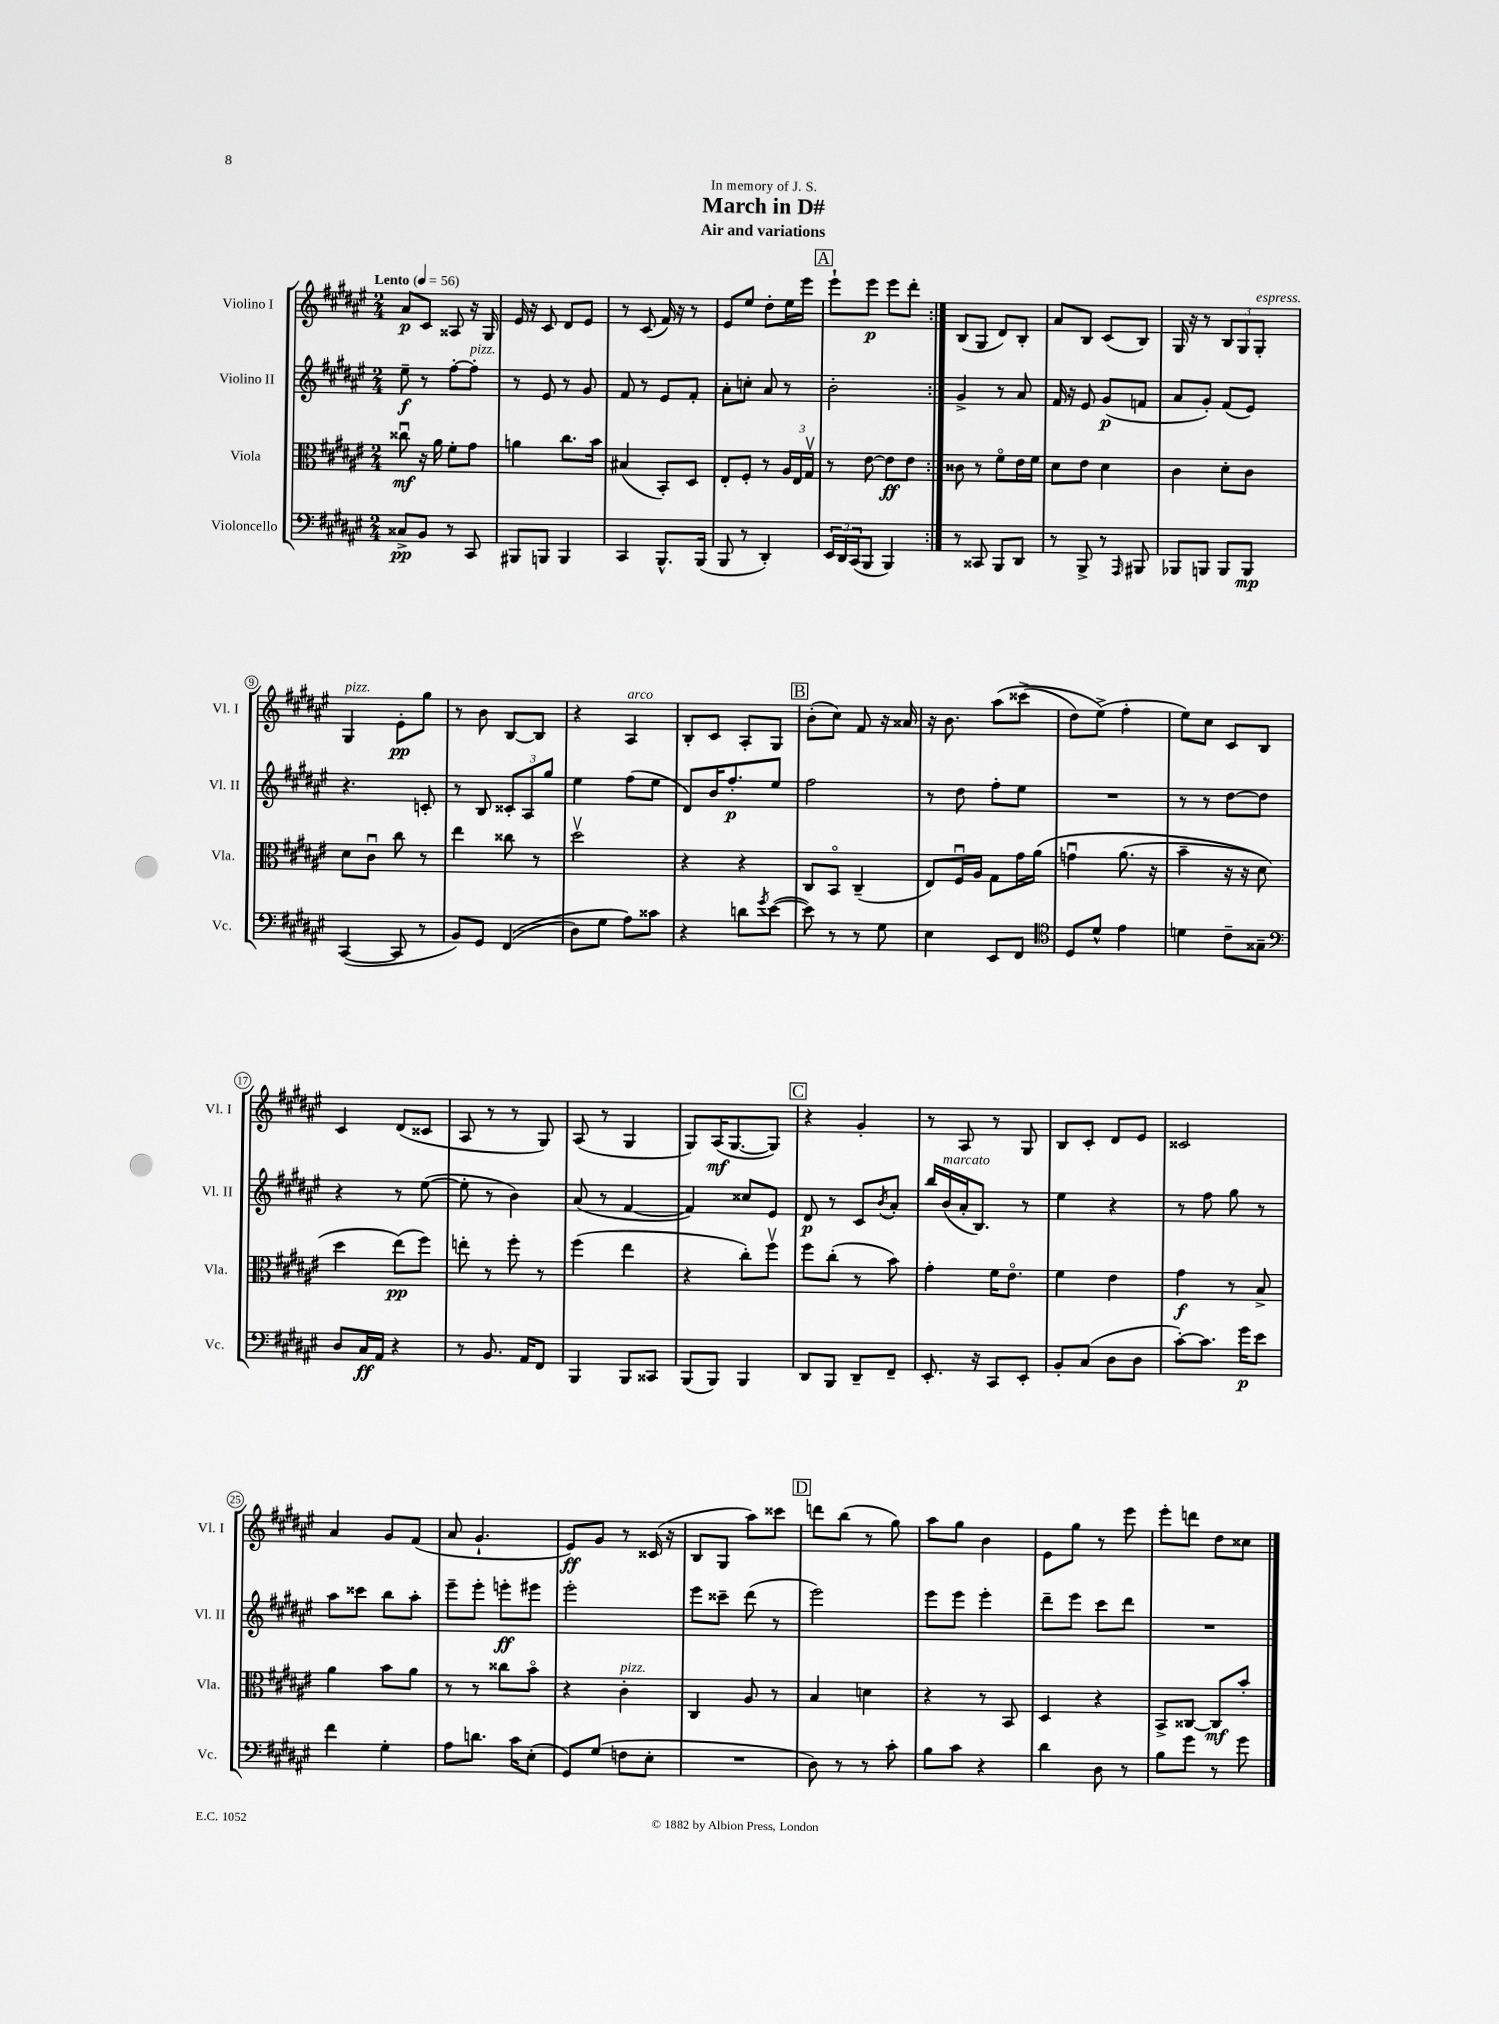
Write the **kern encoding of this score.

**kern	**dynam	**kern	**dynam	**kern	**dynam	**kern	**dynam
*part4	*part4	*part3	*part3	*part2	*part2	*part1	*part1
*staff4	*staff4	*staff3	*staff3	*staff2	*staff2	*staff1	*staff1
*I"Violoncello	*	*I"Viola	*	*I"Violino II	*	*I"Violino I	*
*I'Vc.	*	*I'Vla.	*	*I'Vl. II	*	*I'Vl. I	*
*clefF4	*	*clefC3	*	*clefG2	*	*clefG2	*
*k[f#c#g#d#a#e#]	*	*k[f#c#g#d#a#e#]	*	*k[f#c#g#d#a#e#]	*	*k[f#c#g#d#a#e#]	*
*M2/4	*	*M2/4	*	*M2/4	*	*M2/4	*
*MM56	*	*MM56	*	*MM56	*	*MM56	*
=1	=1	=1	=1	=1	=1	=1	=1
!	!	!	!	!	!	!LO:TX:a:B:t=Lento	!
8C##X^/L	pp	8cc##Xu\	mf	8ee#~\	f	8a#/L	p
8BB/J	.	16r	.	8r	.	8c#/J	.
.	.	16a#\	.	.	.	.	.
8r	.	8f#'\L	.	[8ff#'\L	.	8A##X/	.
!	!	!	!	!LO:TX:a:i:t=pizz.	!	!	!
8CC#/	.	8g#\J	.	8ff#'\J]	.	16r	.
.	.	.	.	.	.	16G#/	.
=2	=2	=2	=2	=2	=2	=2	=2
8BBB#X/L	.	4an\	.	8r	.	16e#/	.
.	.	.	.	.	.	16r	.
8BBBn/J	.	.	.	8e#/	.	8c#/	.
4BBB/	.	8.cc#\L	.	8r	.	8d#/L	.
.	.	.	.	8g#/	.	8e#/J	.
.	.	16b\Jk	.	.	.	.	.
=3	=3	=3	=3	=3	=3	=3	=3
4CC#/	.	(4B#X/	.	8f#/	.	8r	.
.	.	.	.	8r	.	(8c#/	.
8.BBB^^/L	.	8BB'/L)	.	8e#/L	.	16f#/)	.
.	.	.	.	.	.	16r	.
.	.	8D#/J	.	8f#'/J	.	8r	.
(16BBB/Jk	.	.	.	.	.	.	.
=4	=4	=4	=4	=4	=4	=4	=4
8BBB/	.	8E#'/L	.	8a#'\L	.	8e#/L	.
8r	.	8F#'/J	.	8ccn'\J	.	8ee#/J	.
4DD#'/)	.	8r	.	8a#/	.	8dd#'\L	.
.	.	24A#/LL	.	8r	.	16ee#\L	.
.	.	24E#/	.	.	.	.	.
.	.	.	.	.	.	16eee#\JJ	.
.	.	24G#v/JJ	.	.	.	.	.
!!LO:REH:place=s1:t=A
=5	=5	=5	=5	=5	=5	=5	=5
24EE#/LL	.	8r	.	2b'\	.	8eee#`\L	.
24DD#/	.	.	.	.	.	.	.
(24CC#/J	.	.	.	.	.	.	.
8BBB/J	.	[8e#\	.	.	.	8eee#\J	p
4BBB/)	.	8e#\L]	ff	.	.	8eee#\L	.
.	.	8e#\J	.	.	.	8ddd#'\J	.
=6:|!	=6:|!	=6:|!	=6:|!	=6:|!	=6:|!	=6:|!	=6:|!
8r	.	8c##X\	.	4g#^/	.	(8B/L	.
8CC##X/	.	8r	.	.	.	8G#/J	.
8BBB/L	.	8f#\L	.	8r	.	8d#/L)	.
8DD#/J	.	16e#\L	.	8a#/	.	8B'/J	.
.	.	16f#\JJ	.	.	.	.	.
=7	=7	=7	=7	=7	=7	=7	=7
8r	.	8d#\L	.	16f#/	.	8a#/L	.
.	.	.	.	16r	.	.	.
8BBB^/	.	8e#\J	.	8e#/	.	8B/J	.
8r	.	4d#\	.	(8g#/L	p	(8c#/L	.
16qqAAA#/	.	.	.	.	.	.	.
8BBB#X/	.	.	.	8fn/J	.	8B/J)	.
=8	=8	=8	=8	=8	=8	=8	=8
8BBB-X/L	.	4c#\	.	8a#/L	.	16G#/	.
.	.	.	.	.	.	16r	.
8BBBn/J	.	.	.	8g#'/J)	.	8r	.
8BBB/L	.	8d#'\L	.	(8f#/L	.	12B/L	.
.	.	.	.	.	.	12G#/	.
8BBB/J	mp	8c#\J	.	8e#/J)	.	.	.
!	!	!	!	!	!	!LO:TX:a:i:t=espress.	!
.	.	.	.	.	.	12G#'/J	.
!!LO:LB:g=z
=9	=9	=9	=9	=9	=9	=9	=9
!	!	!	!	!	!	!LO:TX:a:i:t=pizz.	!
([4CC#/	.	8d#\L	.	4.r	.	4G#/	.
.	.	8c#u\J	.	.	.	.	.
8CC#/]	.	8cc#\	.	.	.	8e#'\L	pp
8r	.	8r	.	8cn'/	.	8gg#\J	.
=10	=10	=10	=10	=10	=10	=10	=10
8BB/L)	.	4ee#\	.	8r	.	8r	.
8GG#/J	.	.	.	8B/	.	8b\	.
((4FF#/	.	8cc##X\	.	12c##X'/L	.	[8B/L	.
.	.	.	.	12A#/	.	.	.
.	.	8r	.	.	.	8B/J]	.
.	.	.	.	12gg#/J	.	.	.
=11	=11	=11	=11	=11	=11	=11	=11
8D#\L)	.	2dd#v\	.	4ee#\	.	4r	.
8G#\J	.	.	.	.	.	.	.
!	!	!	!	!	!	!LO:TX:a:i:t=arco	!
8A#\L)	.	.	.	(8ff#\L	.	4A#/	.
8c##X\J	.	.	.	8ee#\J	.	.	.
=12	=12	=12	=12	=12	=12	=12	=12
4r	.	4r	.	8d#/L)	.	8B'/L	.
.	.	.	.	16b/K	.	8c#/J	.
.	.	.	.	8.ff#'/	p	.	.
8dn\L	.	4r	.	.	.	8A#'/L	.
8qg#/	.	.	.	.	.	.	.
([8e#\J	.	.	.	8ee#/J	.	8G#/J	.
!!LO:REH:place=s1:t=B
=13	=13	=13	=13	=13	=13	=13	=13
8e#\])	.	8C#/L	.	2ff#\	.	(8b'\L	.
8r	.	8BB/J	.	.	.	8cc#\J)	.
8r	.	(4C#~/	.	.	.	8f#/	.
8G#\	.	.	.	.	.	16r	.
.	.	.	.	.	.	16a##X/	.
=14	=14	=14	=14	=14	=14	=14	=14
4E#\	.	8E#/L)	.	8r	.	16r	.
.	.	.	.	.	.	8.b\	.
.	.	16F#u/L	.	8dd#\	.	.	.
.	.	16A#/JJ	.	.	.	.	.
8EE#/L	.	8G#\L	.	8ff#'\L	.	(8aa#\L	.
8FF#/J	.	16g#\L	.	8ee#\J	.	(8ccc##X^\J	.
.	.	(16a#\JJ	.	.	.	.	.
=15	=15	=15	=15	=15	=15	=15	=15
*clefC4	*	*	*	*	*	*	*
8D#/L	.	4gnu\	.	2r	.	8dd#\L)	.
8d#^^/J	.	.	.	.	.	(8ee#^\J)	.
4e#\	.	(8.a#\	.	.	.	4ff#'\	.
.	.	16r	.	.	.	.	.
=16	=16	=16	=16	=16	=16	=16	=16
4dn\	.	4b~\	.	8r	.	8ee#\L)	.
.	.	.	.	8r	.	8cc#\J	.
8c#~\L	.	16r	.	[8dd#\L	.	8c#/L	.
.	.	16r	.	.	.	.	.
8G##X~\J	.	8d#\)	.	8dd#\J]	.	8B/J	.
!!LO:LB:g=z
=17	=17	=17	=17	=17	=17	=17	=17
*clefF4	*	*	*	*	*	*	*
8D#/L	.	4dd#\	.	4r	.	4c#/	.
16C#/L	ff	.	.	.	.	.	.
16AA#/JJ	.	.	.	.	.	.	.
4r	.	(8ee#\L)	pp	8r	.	(8d#/L	.
.	.	8ff#\J)	.	([8ee#\	.	8c##X/J	.
=18	=18	=18	=18	=18	=18	=18	=18
8r	.	8een'\	.	8ee#'\]	.	8A#/	.
8.BB/	.	8r	.	8r	.	8r	.
.	.	8ff#'\	.	4b\)	.	8r	.
16AA#/KL	.	.	.	.	.	.	.
8FF#/J	.	8r	.	.	.	8G#/)	.
=19	=19	=19	=19	=19	=19	=19	=19
4BBB/	.	(4ff#\	.	(8a#/	.	(8A#/	.
.	.	.	.	8r	.	8r	.
8BBB/L	.	4ee#\	.	[4f#/	.	4G#/	.
8CC##X/J	.	.	.	.	.	.	.
=20	=20	=20	=20	=20	=20	=20	=20
(8BBB/L	.	4r	.	4f#/])	.	8G#/L)	.
8BBB/J)	.	.	.	.	.	(16A#/K	mf
.	.	.	.	.	.	[8.G#/	.
4BBB/	.	8cc#'\L)	.	8cc##X/L	.	.	.
.	.	8ff#v\J	.	8e#/J	.	8G#/J])	.
!!LO:REH:place=s1:t=C
=21	=21	=21	=21	=21	=21	=21	=21
8DD#/L	.	8ff#\L	.	8d#/	p	4r	.
8BBB/J	.	(8cc#'\J	.	8r	.	.	.
8DD#~/L	.	8r	.	8c#/L	.	4g#'/	.
.	.	.	.	8qb/	.	.	.
8FF#~/J	.	8b\)	.	8a#'/J	.	.	.
=22	=22	=22	=22	=22	=22	=22	=22
8.EE#'/	.	4g#'\	.	16bb/LL	.	8r	.
!	!	!	!	!LO:TX:a:i:t=marcato	!	!	!
.	.	.	.	(16b/	.	.	.
.	.	.	.	16a#'/J	.	8A#/	.
16r	.	.	.	8.B/J)	.	.	.
8CC#/L	.	16f#\KL	.	.	.	8r	.
.	.	8.e#\J	.	.	.	.	.
8EE#'/J	.	.	.	8r	.	8G#/	.
=23	=23	=23	=23	=23	=23	=23	=23
8BB'/L	.	4f#\	.	4ee#\	.	8B/L	.
(8C#/J	.	.	.	.	.	8c#'/J	.
8D#\L	.	4e#\	.	4r	.	8d#/L	.
8D#\J	.	.	.	.	.	8e#/J	.
=24	=24	=24	=24	=24	=24	=24	=24
[8c#'\L)	.	4g#\	f	8r	.	2c##X/	.
8.c#\J]	.	.	.	8ff#\	.	.	.
.	.	8r	.	8gg#\	.	.	.
16g#\KL	p	.	.	.	.	.	.
8e#\J	.	8B^/	.	8r	.	.	.
!!LO:LB:g=z
=25	=25	=25	=25	=25	=25	=25	=25
4f#\	.	4a#\	.	8aa#\L	.	4a#/	.
.	.	.	.	8ccc##X\J	.	.	.
4G#'\	.	8b\L	.	8bb\L	.	8g#/L	.
.	.	8a#\J	.	8aa#'\J	.	(8f#/J	.
=26	=26	=26	=26	=26	=26	=26	=26
8A#\L	.	8r	.	8eee#~\L	.	8a#/	.
8.dn\J	.	8r	.	8eee#'\J	.	4.g#`/	.
.	.	8cc##X\L	.	8eeen'\L	ff	.	.
16c#\KL	.	.	.	.	.	.	.
(8E#'\J	.	8b\J	.	8eee#X\J	.	.	.
=27	=27	=27	=27	=27	=27	=27	=27
8GG#/L)	.	4r	.	2eee#'\	.	8e#/L)	ff
(8G#/J	.	.	.	.	.	8g#/J	.
!	!	!LO:TX:a:i:t=pizz.	!	!	!	!	!
8Fn\L	.	4c#'\	.	.	.	8r	.
8E#'\J	.	.	.	.	.	(16c##X/	.
.	.	.	.	.	.	16r	.
=28	=28	=28	=28	=28	=28	=28	=28
2r	.	4C#/	.	8eee#\L	.	8B/L	.
.	.	.	.	8ccc##X~\J	.	8G#/J	.
.	.	8A#/	.	(8ddd#\	.	8aa#\L)	.
.	.	8r	.	8r	.	8ccc##X\J	.
!!LO:REH:place=s1:t=D
=29	=29	=29	=29	=29	=29	=29	=29
8D#\)	.	4B/	.	2eee#\)	.	8dddn\L	.
8r	.	.	.	.	.	(8bb\J	.
8r	.	4dn\	.	.	.	8r	.
8c#'\	.	.	.	.	.	8gg#\)	.
=30	=30	=30	=30	=30	=30	=30	=30
8B\L	.	4r	.	8eee#\L	.	8aa#\L	.
8c#\J	.	.	.	8eee#\J	.	8gg#\J	.
4r	.	8r	.	4eee#'\	.	4b\	.
.	.	8BB/	.	.	.	.	.
=31	=31	=31	=31	=31	=31	=31	=31
4d#\	.	4D#/	.	8ddd#~\L	.	8e#\L	.
.	.	.	.	8eee#\J	.	8gg#\J	.
8D#\	.	4r	.	8ccc#\L	.	8r	.
8r	.	.	.	8ddd#\J	.	8eee#\	.
=32	=32	=32	=32	=32	=32	=32	=32
8B\L	.	8BB^/L	.	2r	.	8eee#'\L	.
8g#\J	.	[8C##X/J	.	.	.	8dddn\J	.
8r	.	8C##/L]	mf	.	.	8dd#\L	.
8g#\	.	8b'/J	.	.	.	8cc##X\J	.
==	==	==	==	==	==	==	==
*-	*-	*-	*-	*-	*-	*-	*-
